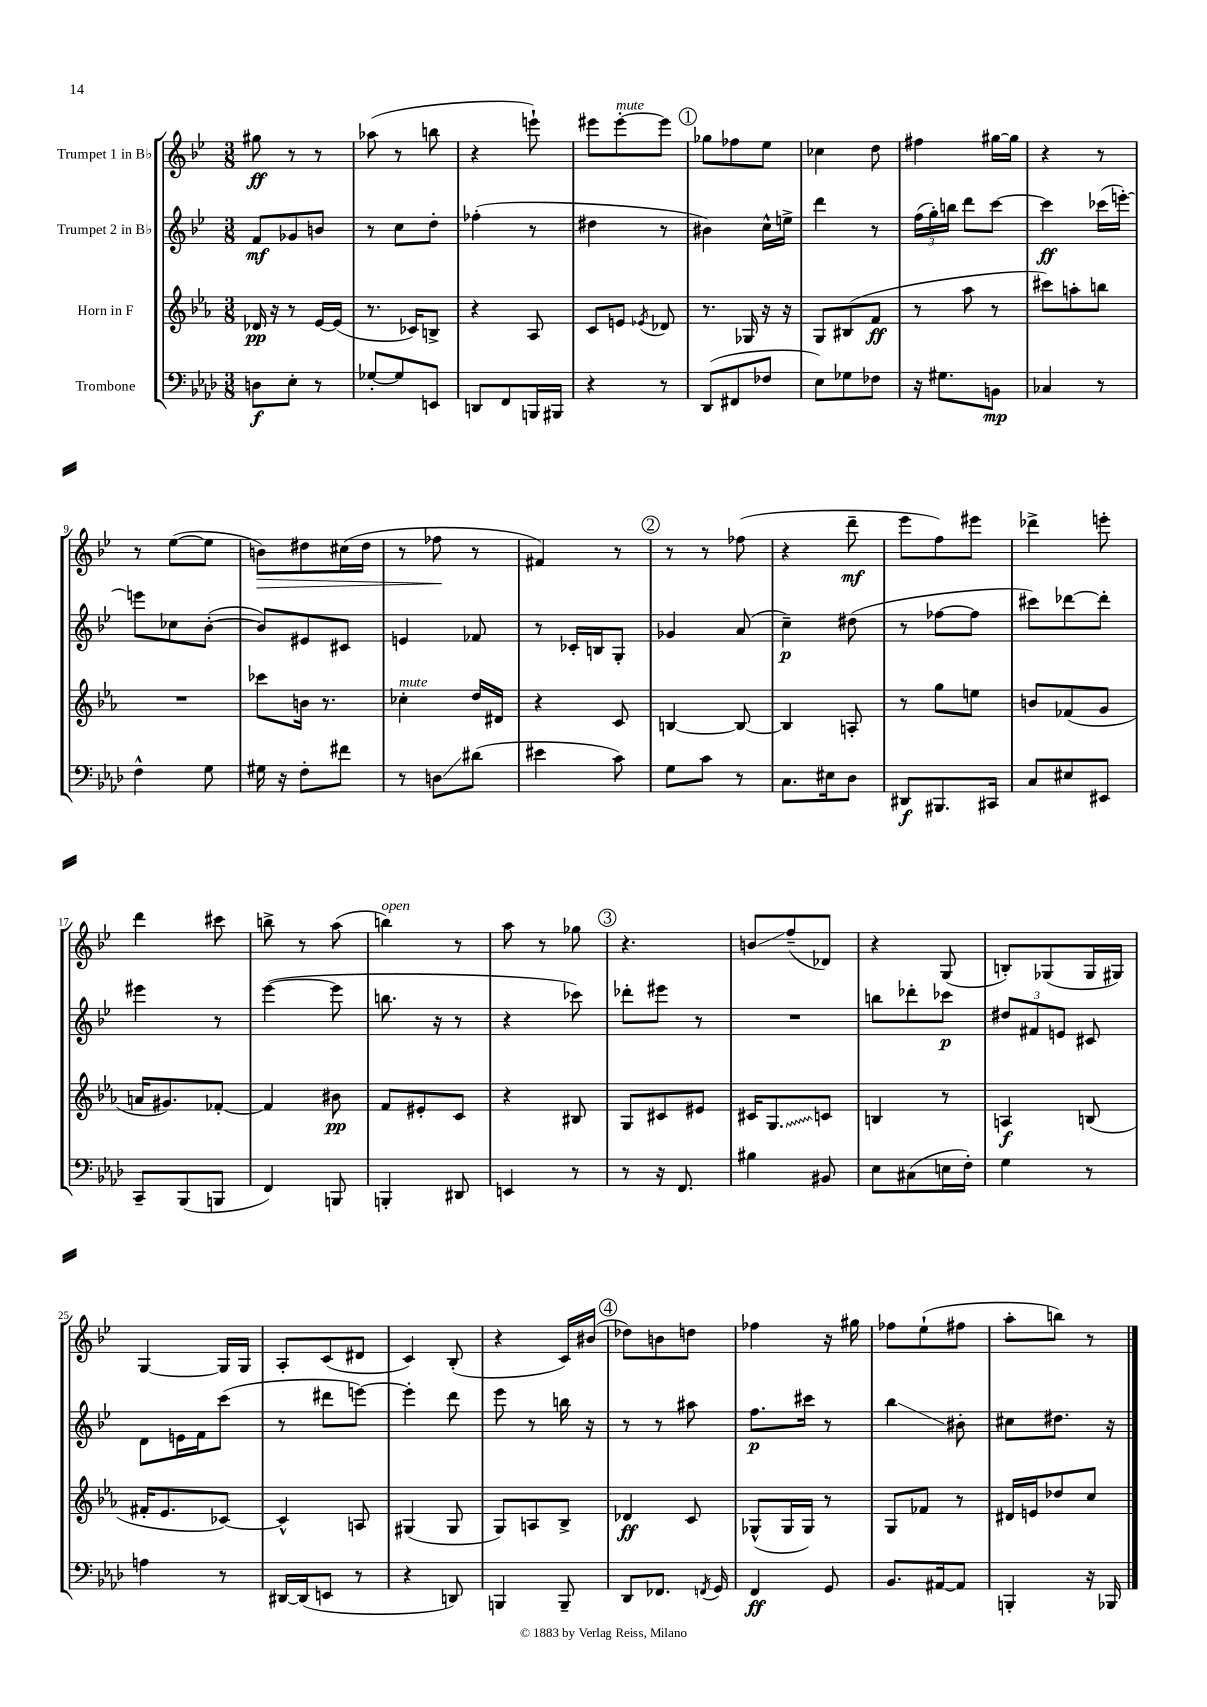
<<
\new StaffGroup <<
\new Staff = "s0" \with { instrumentName = "Trumpet 1 in Bb" } {
    \clef treble \key bes \major \numericTimeSignature \time 3/8
    \autoBeamOff gis''8\ff r8 r8 |
    aes''8( r8 b''8 |
    r4 e'''8-!) |
    eis'''8[ eis'''8~-.^\markup { \italic "mute" } eis'''8] |
    \mark \markup { \circle "1" } ges''8[ fes''8 ees''8] |
    ces''4 d''8 |
    fis''4 gis''16[~ gis''16] |
    r4 r8 |
    r8 ees''8[~( ees''8] |
    b'8[\>) dis''8 cis''16( dis''16] |
    r8 fes''8\! r8 |
    fis'4) r8 |
    \mark \markup { \circle "2" } r8 r8 fes''8( |
    r4 d'''8--\mf |
    ees'''8[ f''8) eis'''8] |
    des'''4-> e'''8-. |
    d'''4 cis'''8 |
    b''8-> r8 a''8( |
    b''4^\markup { \italic "open" }) r8 |
    a''8 r8 ges''8 |
    \mark \markup { \circle "3" } r4. |
    b'8[\glissando f''8--( des'8]) |
    r4 g8( |
    b8[-.) ges8( ges16 gis16]) |
    g4~ g16[ g16] |
    a8[-. c'8( dis'8] |
    c'4) bes8-.( |
    r4 c'16[) bis'16]( |
    \mark \markup { \circle "4" } des''8[) b'8 d''8] |
    fes''4 r16 gis''16 |
    fes''8[ ees''8-!( fis''8] |
    a''8[-. b''8]) r8 \bar "|." |
}
\new Staff = "s1" \with { instrumentName = "Trumpet 2 in Bb" } {
    \clef treble \key bes \major \numericTimeSignature \time 3/8
    \autoBeamOff f'8[\mf ges'8 b'8] |
    r8 c''8[ d''8]-. |
    fes''4-.( r8 |
    dis''4 r8 |
    \mark \markup { \circle "1" } bis'4) c''16[-^ e''16]-> |
    d'''4 r8 |
    \tuplet 3/2 { f''16[( g''16-.) b''16] } d'''8[ c'''8]~ |
    c'''4\ff ces'''16[( e'''16]~-.) |
    e'''8[ ces''8 bes'8]~-.( |
    bes'8[) eis'8 cis'8] |
    e'4 fes'8 |
    r8 ces'16[-. b16 g8]-. |
    \mark \markup { \circle "2" } ges'4 a'8( |
    c''4--\p) dis''8( |
    r8 fes''8[~ fes''8] |
    cis'''8[) des'''8~ des'''8]-. |
    eis'''4 r8 |
    ees'''4~( ees'''8 |
    b''8. r16 r8 |
    r4 ces'''8) |
    \mark \markup { \circle "3" } des'''8[-. eis'''8] r8 |
    R4. |
    b''8[ des'''8-. ces'''8]\p |
    \tuplet 3/2 { dis''8[ fis'8 e'8] } cis'8 |
    d'8[ e'16 f'16 c'''8]( |
    r8 dis'''8[ e'''8]~) |
    e'''4-. d'''8 |
    ees'''8 r8 b''16 r16 |
    \mark \markup { \circle "4" } r8 r8 ais''8 |
    f''8.[\p cis'''16] r8 |
    bes''4\glissando bis'8-. |
    cis''8[ dis''8.] r16 \bar "|." |
}
\new Staff = "s2" \with { instrumentName = "Horn in F" } {
    \clef treble \key ees \major \numericTimeSignature \time 3/8
    \autoBeamOff des'16\pp r16 r8 ees'16[~ ees'16]( |
    r8. ces'16[) b8]-> |
    r4 aes8 |
    c'8[ e'8] \acciaccatura { ees'8 } des'8 |
    \mark \markup { \circle "1" } r8. ges16 r16 r16 |
    g8[ bis8( f'8]\ff |
    r8 aes''8 r8 |
    cis'''8[) a''8-. b''8] |
    R4. |
    ces'''8[ b'16] r8. |
    ces''4-.^\markup { \italic "mute" } d''16[ dis'16] |
    r4 c'8 |
    \mark \markup { \circle "2" } b4~ b8~ |
    b4 a8-. |
    r8 g''8[ e''8] |
    b'8[ fes'8( g'8] |
    a'16[ gis'8.) fes'8]~-. |
    fes'4 bis'8\pp |
    f'8[ eis'8-. c'8] |
    r4 bis8 |
    \mark \markup { \circle "3" } g8[ cis'8 eis'8] |
    cis'16[ \once \override Glissando.style = #'zigzag g8.\glissando c'8] |
    b4 r8 |
    a4\f b8( |
    fis'16[-. ees'8. ces'8]~) |
    ces'4-^ a8 |
    gis4( gis8 |
    g8[) a8 bes8]-> |
    \mark \markup { \circle "4" } des'4\ff c'8 |
    ges8[-^( ges16 ges16]) r8 |
    g8[ fes'8] r8 |
    dis'16[ e'16 des''8 c''8] \bar "|." |
}
\new Staff = "s3" \with { instrumentName = "Trombone" } {
    \clef bass \key aes \major \numericTimeSignature \time 3/8
    \autoBeamOff d8[\f ees8]-. r8 |
    ges8[~-. ges8 e,8] |
    d,8[ f,8 b,,16 bis,,16] |
    r4 r8 |
    \mark \markup { \circle "1" } des,8[( fis,8 fes8] |
    ees8[) ges8 fes8] |
    r16 gis8.[ b,8]\mp |
    ces4 r8 |
    f4-^ g8 |
    gis16 r16 f8[-. fis'8] |
    r8 d8[\glissando dis'8]( |
    eis'4 c'8) |
    \mark \markup { \circle "2" } g8[ c'8] r8 |
    c8.[ eis16 des8] |
    dis,8[\f bis,,8. cis,16] |
    c8[ eis8 eis,8] |
    c,8[-- bes,,8( b,,8] |
    f,4) b,,8 |
    b,,4-. dis,8 |
    e,4 r8 |
    \mark \markup { \circle "3" } r8 r16 f,8. |
    bis4 bis,8 |
    ees8[ cis8( e16 f16]-.) |
    g4 r8 |
    a4 r8 |
    dis,16[~ dis,16( e,8] r8 |
    r4 d,8) |
    b,,4 b,,8-- |
    \mark \markup { \circle "4" } des,8[ fes,8.] \acciaccatura { f,8 } g,16 |
    f,4\ff g,8 |
    bes,8.[ ais,16~ ais,8] |
    b,,4-. r16 bes,,16 \bar "|." |
}
>>
>>
